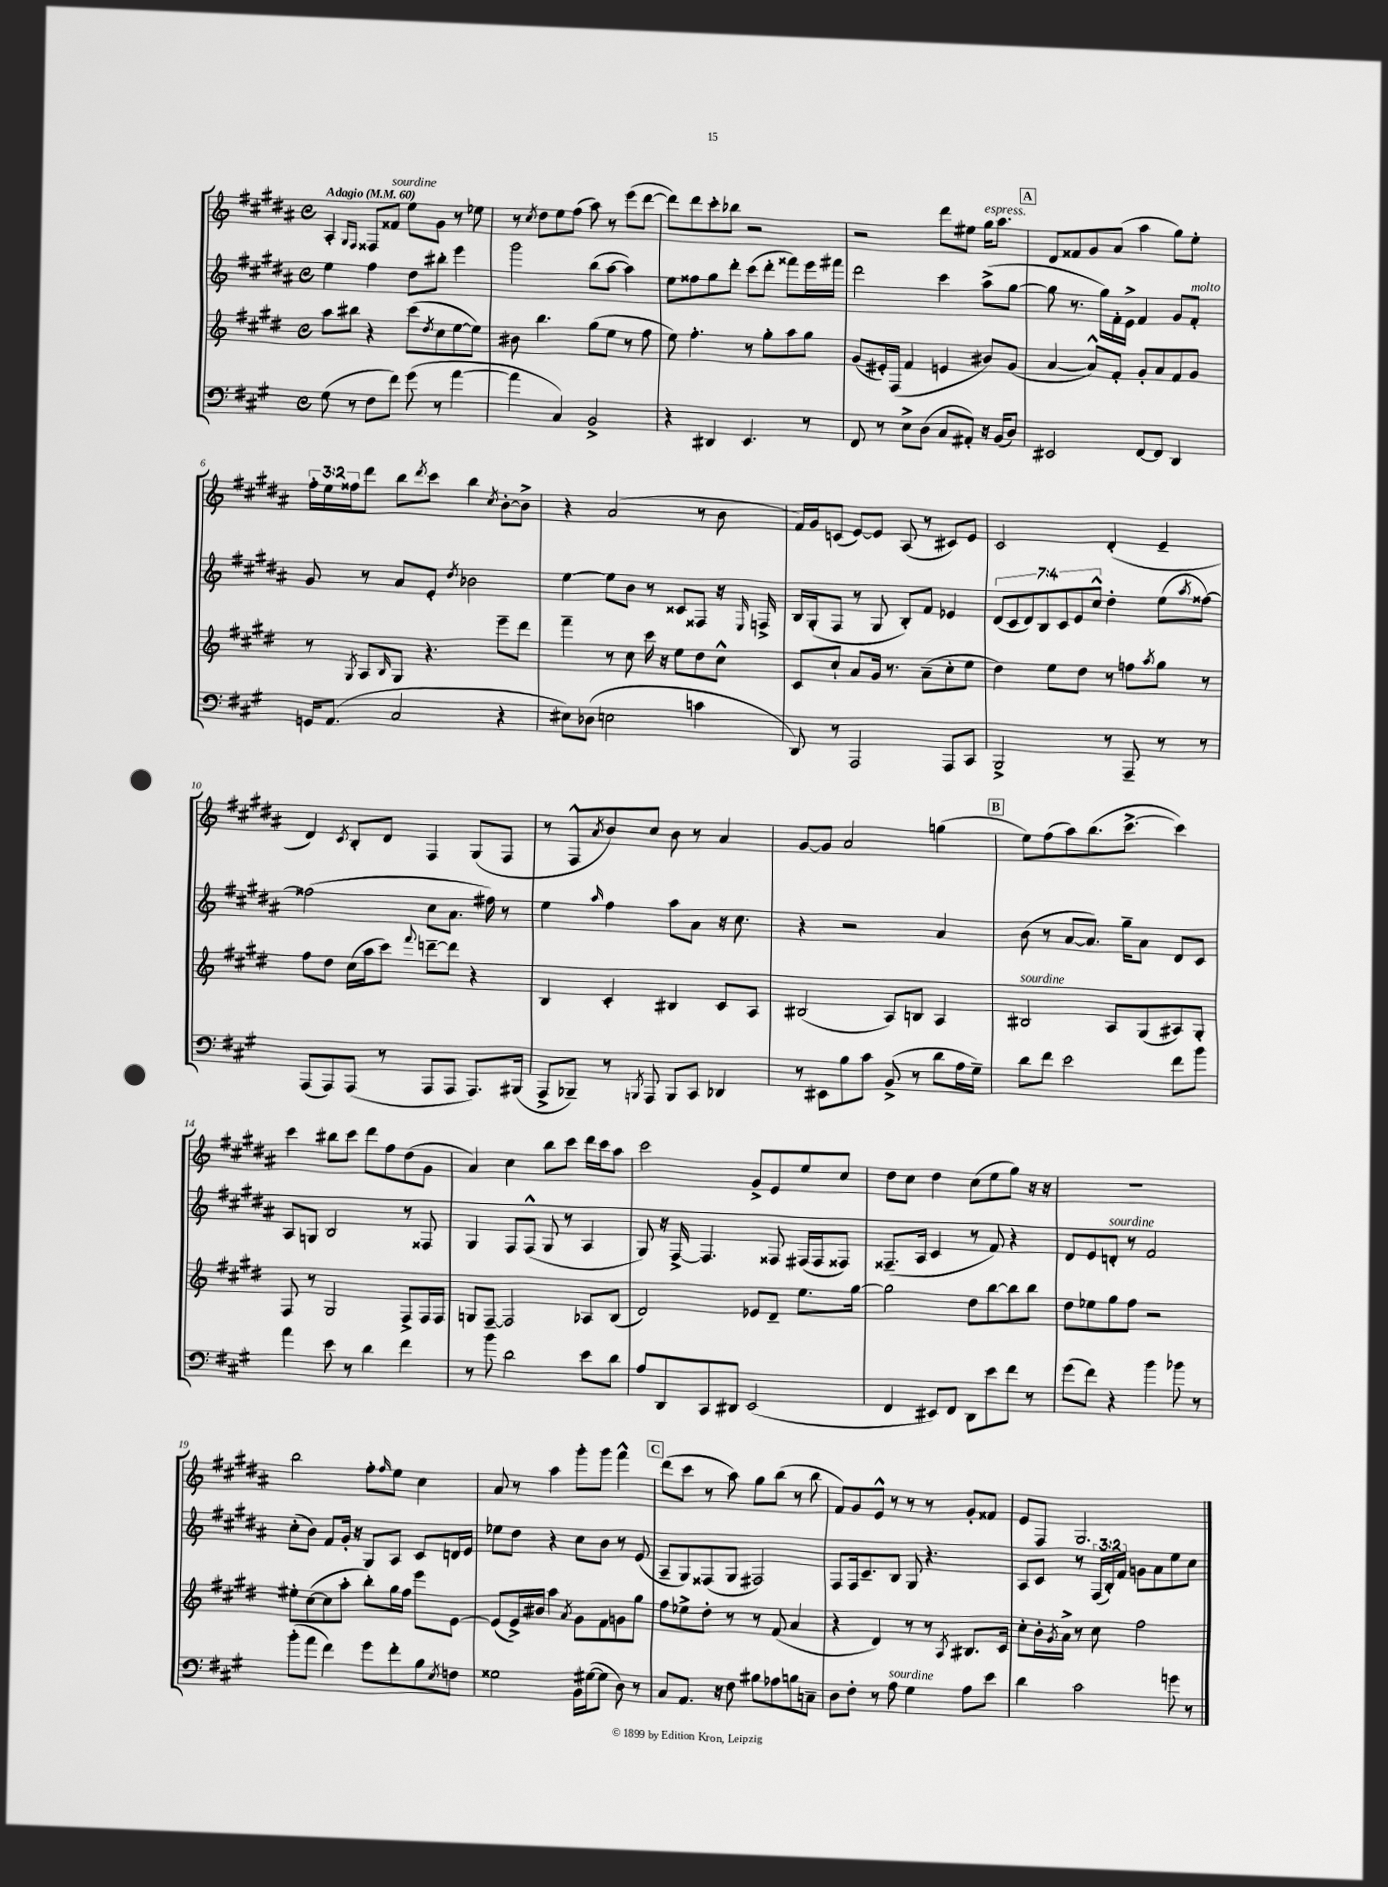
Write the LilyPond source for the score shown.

<<
\new StaffGroup <<
\new Staff = "s0" {
    \clef treble \key b \major \defaultTimeSignature \time 4/4 \override Staff.TupletNumber.text = #tuplet-number::calc-fraction-text \tempo "Adagio" 4 = 60
    ais4-. \grace { gis16 fis16 } fisis8 fisis'8^\markup { \italic "sourdine" } e''8 gis'8 r8 ees''8 |
    r8 \acciaccatura { cis''8 } dis''8 e''8 fis''8( ais''8) r8 e'''8( dis'''8~ |
    dis'''8) dis'''8 cis'''8-. bes''8 r2 |
    r2 dis'''8 eis''8 gis''16^\markup { \italic "espress." } ais''8. |
    \mark \markup { \box "A" } dis'8 fisis'8 gis'8 ais'8( ais''4 gis''8) e''8-. |
    \tuplet 3/2 { fis''16-. e''16 fisis''16 } dis'''8 b''8 \acciaccatura { dis'''8 } cis'''8 b''4 \acciaccatura { cis''8 } b'8~-. b'8-> |
    r4 ais'2( r8 b'8 |
    fis'16) gis'16 c'8( e'8~) e'8 ais8( r8 cis'8) e'8 |
    cis'2 dis'4-.( e'4-- |
    dis'4) \acciaccatura { cis'8 } b8-. dis'8 fis4 gis8( fis8 |
    r8 fis8-^ \acciaccatura { ais'8 } b'8) cis''8 b'8 r8 ais'4 |
    gis'8~ gis'8 ais'2 g''4( |
    \mark \markup { \box "B" } e''8) fis''8( ais''8) b''8.( cis'''8.~-> cis'''4) |
    cis'''4 bis''8 cis'''8 dis'''8 fis''8 dis''8( gis'8 |
    ais'4) cis''4 b''8 cis'''8 dis'''16 cis'''16 ais''8 |
    cis'''2 gis'8-> e'8 e''8 cis''8 |
    dis''8 cis''8 dis''4 cis''8( e''8 gis''8) r16 r16 |
    R1 |
    b''2 fis''8-. \grace { fis''16 } e''8 cis''4 |
    ais'8 r8 ais''4 gis'''8-. gis'''8 fis'''4-^ |
    \mark \markup { \box "C" } dis'''8( cis'''8 r8 ais''8) gis''8 b''8( r8 b''8 |
    fis'8) gis'8 e'8-^ r8 r8 r8 gis'8-. fisis'8 |
    e'8 fis8 gis2. \bar "|." |
}
\new Staff = "s1" {
    \clef treble \key b \major \defaultTimeSignature \time 4/4 \override Staff.TupletNumber.text = #tuplet-number::calc-fraction-text
    e''4 fis''4 dis''8 bis''8-. e'''4 |
    gis'''2 b''8( ais''8~ ais''4) |
    e''8 fisis''8 gis''8 dis'''8-. cis'''8( dis'''8-. fisis'''8) e'''16 fis'''16 |
    dis'''2 cis'''4 ais''8->( gis''8~ |
    \mark \markup { \box "A" } gis''8 r8. gis''16) fis'16-. e'16-> fis'4 gis'8 fis'8-.^\markup { \italic "molto" } |
    gis'8 r8 ais'8 e'8-. \acciaccatura { dis''8 } bes'2 |
    e''4~ e''8 b'8 r8 cisis'8 fisis8 r16 \grace { e16 } f16-> |
    b16 gis16-.( fis8 r8 gis8 b8-.) fis'8 ees'4 |
    \tuplet 7/4 { dis'8( cis'8 dis'8) b8 cis'8 e'8 cis''8-^ } dis''4-. e''8( \acciaccatura { ais''8 } fisis''8~) |
    fisis''2( cis''8 ais'8. fis''16) r8 |
    e''4 \grace { ais''16 } fis''4 ais''8 ais'8 r16 cis''8. |
    r4 r2 ais'4 |
    \mark \markup { \box "B" } b'8( r8 ais'8~ ais'8.) gis''16-- ais'8 dis'8 cis'8 |
    ais8 g8 b2 r8 fisis8 |
    gis4 fis8 fis8-^( gis8 r8 ais4 |
    gis8) r16 fis16~-> fis4. fisis8 fis16( fis16 fisis8) |
    fisis8.--( ais16 cis'4 r8 fis'8) r4 |
    dis'8 e'8 d'8-.^\markup { \italic "sourdine" } r8 fis'2 |
    cis''8-.( b'8) fis'8 gis'16-. r16 gis8 ais8 cis'8 d'16 e'16 |
    ees''8 dis''8 r4 cis''8 b'8 r8 e'8( |
    \mark \markup { \box "C" } ais8-- gis8) fisis8( gis8 fis2) |
    fis8 fis16 cis'8.-- b8 gis8 r4. |
    ais8 cis'8 r8 \tuplet 3/2 { fis16( b16-.) fis'16 } g'8 ais'8 e''8 cis''8 \bar "|." |
}
\new Staff = "s2" {
    \clef treble \key e \major \defaultTimeSignature \time 4/4
    a''8 bis''8 r4 cis'''8( \acciaccatura { dis''8 } cis''8 e''8~ e''8) |
    bis'8 b''4. gis''8( e''8 r8 fis''8 |
    e''8) fis''4.-. r8 gis''8-. a''8 gis''8 |
    gis'8( eis'16-.) fis16( fis'4 e'4 bis'8) gis'8( |
    \mark \markup { \box "A" } a'4~ a'8-^) fis'8-. gis'8-. a'8 fis'8 gis'8 |
    r8 \acciaccatura { gis8 } a8 \grace { b16 } gis8 r4. e'''8-- dis'''8 |
    fis'''4-- r8 cis''8 cis'''16 r16 e''8 dis''8 cis''8-^ |
    cis'8 cis''8-! a'8 gis'16 r8. a'8--( cis''8-. e''8 |
    dis''4) e''8 dis''8 r8 f''8 \acciaccatura { a''8 } gis''8 r8 |
    fis''8 dis''8 cis''16( a''16 cis'''8) \appoggiatura { fis'''8 } d'''8~-- d'''8 r4 |
    b4 cis'4-. bis4 cis'8 a8 |
    bis2( a8) b8 a4 |
    \mark \markup { \box "B" } bis2^\markup { \italic "sourdine" } a8 gis8( ais8) gis8-. |
    fis8 r8 gis2 fis8-> fis16 fis16 |
    g8 fis8~-- fis2 aes8 b8( |
    dis'2) ees'8 dis'8-- e''8. gis''16~ |
    gis''2 dis''8 b''8~ b''8 b''8 |
    dis''8 ees''8 gis''8 fis''8 r2 |
    eis''8-. cis''8~( cis''8 a''8-. b''8-.) gis''16 fis''16 e'''8 e'8~ |
    e'8( e'16->) bis'16 a''4 \acciaccatura { a'8 } gis'8 fis'8 g'8 gis''8 |
    \mark \markup { \box "C" } fis''8 ees''8-> dis''8-. r8 r8 fis'8( a'4 |
    r4 dis'4) r8 r8 \acciaccatura { a8 } bis8. cis'16 |
    cis''8-. b'16-. \acciaccatura { gis'8 } a'16-> r8 cis''8 fis''2 \bar "|." |
}
\new Staff = "s3" {
    \clef bass \key a \major \defaultTimeSignature \time 4/4
    gis8( r8 fis8 fis'8) gis'8( r8 a'4~ |
    a'4 cis4) b,2-> |
    r4 dis,4 e,4. r8 |
    fis,8 r8 e8-> d8( cis8 ais,8-.) r16 b,16( d8) |
    \mark \markup { \box "A" } eis,2 fis,8~ fis,8 d,4 |
    g,16 a,8.( cis2 r4 |
    eis8) des8( e2 c'4 |
    d,8) r8 a,,2 a,,8 cis,8 |
    b,,2-> r8 a,,8-- r8 r8 |
    a,,8( a,,8) a,,8( r8 a,,8 a,,8 a,,8.) bis,,16( |
    a,,8-> bes,,8--) r8 \acciaccatura { b,,8 } a,,8 b,,8 cis,8 des,4 |
    r8 eis,8 b8 cis'8 b,8->( r8 d'8 a16 gis16--) |
    \mark \markup { \box "B" } d'8 fis'8 e'2 fis'8 b'8 |
    a'4 e'8 r8 d'4 fis'4 |
    r8 b'8 d'2 e'8 d'8 |
    a8 d,8 cis,8 dis,8 e,2( |
    fis,4 eis,8) fis,8 d,8 e'8 fis'8 r8 |
    gis'8( fis'8) r4 b'4 bes'8 r8 |
    b'8-.( a'8 fis'4) gis'8 fis'8-. b8 \acciaccatura { e8 } f8 |
    gisis2 b,16 gis16~( gis8 d8) r8 |
    \mark \markup { \box "C" } cis8 a,8. r16 fis8 bis8 aes8 b8 c8-- |
    d8 fis8-. r8 a8^\markup { \italic "sourdine" } gis4 a8 e'8 |
    d'4 cis'2 g'8 r8 \bar "|." |
}
>>
>>
